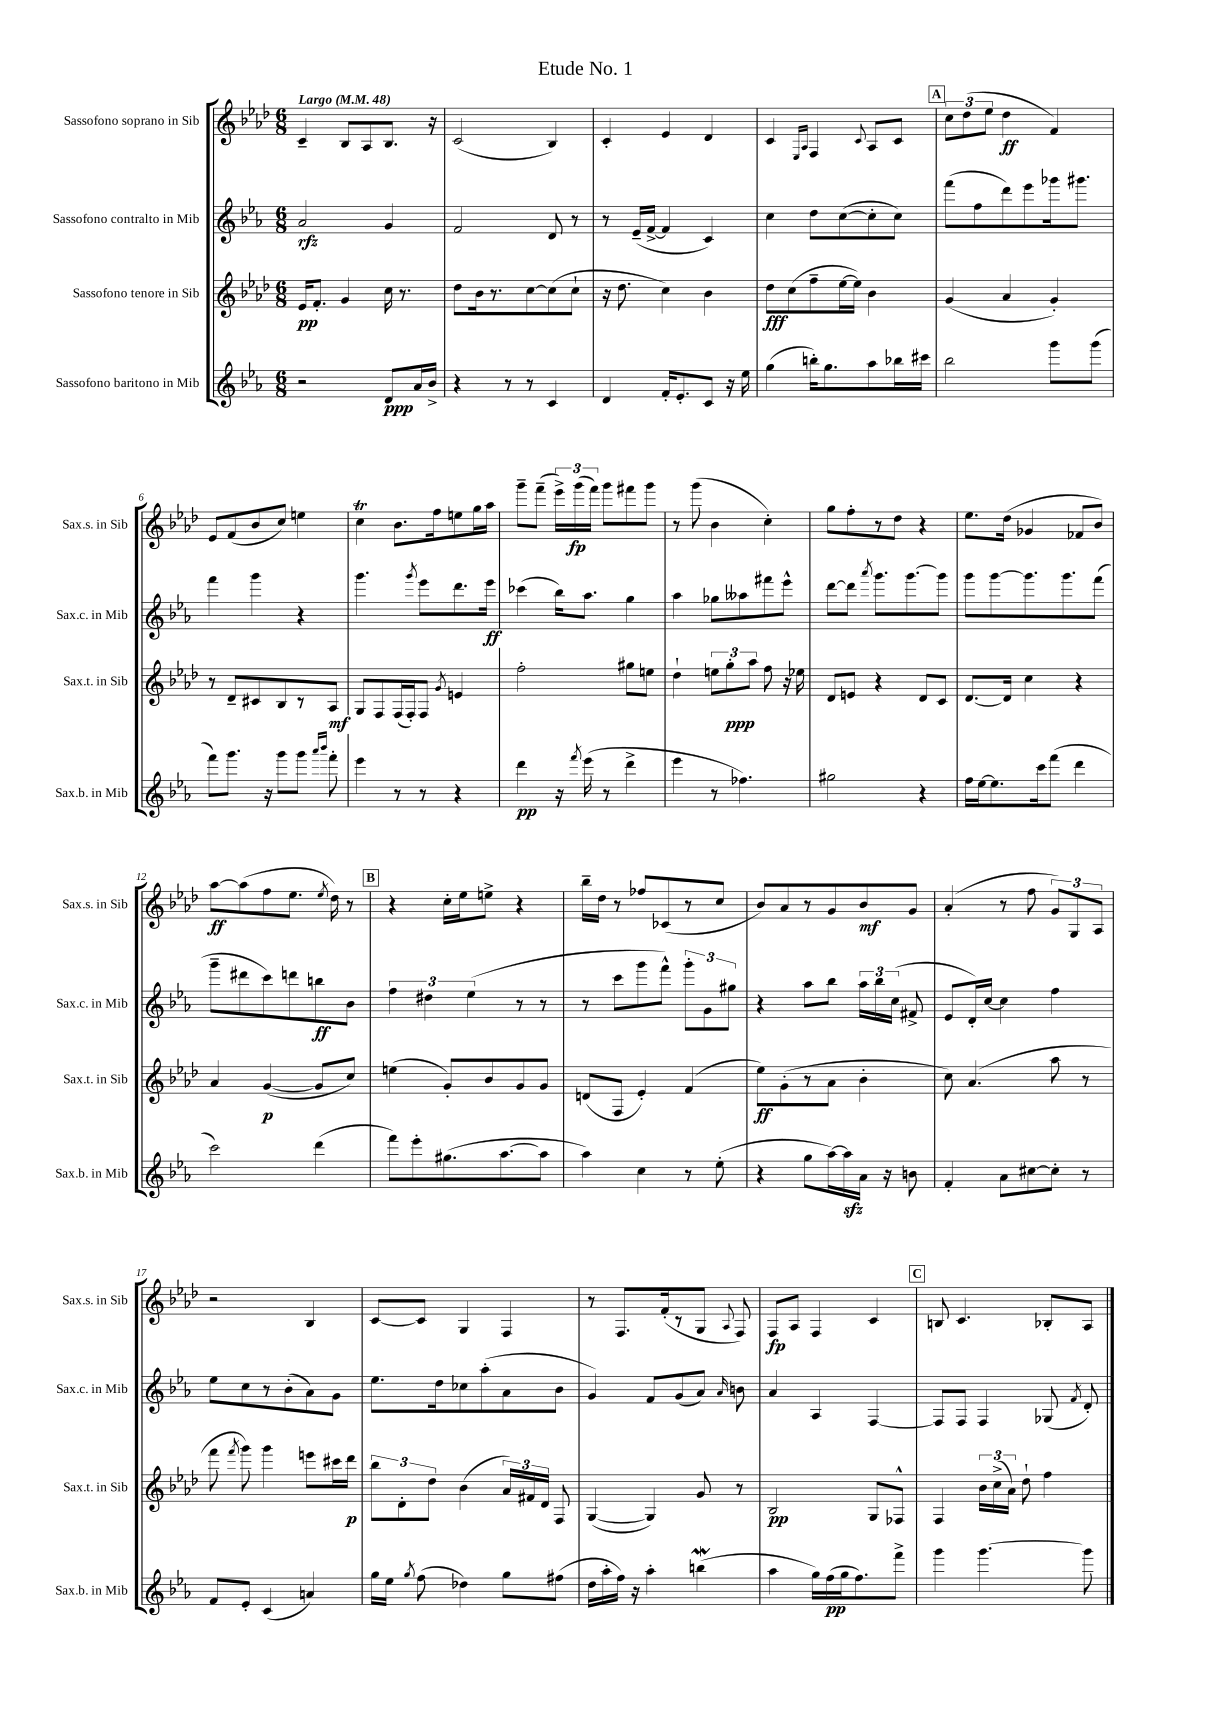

**kern	**dynam	**kern	**dynam	**kern	**dynam	**kern	**dynam
*part4	*part4	*part3	*part3	*part2	*part2	*part1	*part1
*staff4	*staff4	*staff3	*staff3	*staff2	*staff2	*staff1	*staff1
*I"Sassofono baritono in Mib	*	*I"Sassofono tenore in Sib	*	*I"Sassofono contralto in Mib	*	*I"Sassofono soprano in Sib	*
*I'Sax.b. in Mib	*	*I'Sax.t. in Sib	*	*I'Sax.c. in Mib	*	*I'Sax.s. in Sib	*
*clefG2	*	*clefG2	*	*clefG2	*	*clefG2	*
*k[b-e-a-]	*	*k[b-e-a-d-]	*	*k[b-e-a-]	*	*k[b-e-a-d-]	*
*M6/8	*	*M6/8	*	*M6/8	*	*M6/8	*
*MM48	*	*MM48	*	*MM48	*	*MM48	*
=1	=1	=1	=1	=1	=1	=1	=1
!	!	!	!	!	!	!LO:TX:a:B:t=Largo	!
2r	.	16e-/KL	pp	2a-/	rfz	4c~/	.
.	.	8.f'/J	.	.	.	.	.
.	.	4g/	.	.	.	8B-/L	.
.	.	.	.	.	.	8A-/	.
8d/L	ppp	16cc\	.	4g/	.	8.B-/J	.
.	.	8.r	.	.	.	.	.
16a-/L	.	.	.	.	.	.	.
16b-^/JJ	.	.	.	.	.	16r	.
=2	=2	=2	=2	=2	=2	=2	=2
4r	.	8dd-\L	.	2f/	.	(2c/	.
.	.	16b-\k	.	.	.	.	.
.	.	8.r	.	.	.	.	.
8r	.	.	.	.	.	.	.
8r	.	[8cc\	.	.	.	.	.
4c/	.	(8cc\]	.	8d/	.	4B-/)	.
.	.	8cc`\J	.	8r	.	.	.
=3	=3	=3	=3	=3	=3	=3	=3
4d/	.	16r	.	8r	.	4c'/	.
.	.	8.dd-\	.	.	.	.	.
.	.	.	.	(16e-~/LL	.	.	.
.	.	.	.	[16f^/JJ	.	.	.
16f'/KL	.	4cc\)	.	4f/]	.	4e-/	.
8.e-'/	.	.	.	.	.	.	.
8c/J	.	4b-\	.	4c/)	.	4d-/	.
16r	.	.	.	.	.	.	.
16ee-\	.	.	.	.	.	.	.
=4	=4	=4	=4	=4	=4	=4	=4
(4gg\	.	8dd-\L	fff	4cc\	.	4c/	.
.	.	(8cc\	.	.	.	.	.
.	.	.	.	.	.	16qqE-/LL	.
.	.	.	.	.	.	16qqA-/JJ	.
16bbn'\KL)	.	8ff~\	.	8dd\L	.	4F/	.
8.gg\	.	.	.	.	.	.	.
.	.	[16ee-\L	.	([8cc\	.	.	.
.	.	16ee-\JJ])	.	.	.	.	.
.	.	.	.	.	.	8qqc/	.
8aa-\	.	4b-\	.	8cc'\]	.	8A-/L	.
16bb-X\L	.	.	.	8cc\J)	.	8c/J	.
16ccc#X\JJ	.	.	.	.	.	.	.
!!LO:REH:place=s1:t=A
=5	=5	=5	=5	=5	=5	=5	=5
2bb-\	.	(4g/	.	(8fff\L	.	12cc\L	.
.	.	.	.	.	.	(12dd-\	.
.	.	.	.	8ff\	.	.	.
.	.	.	.	.	.	12ee-\J	.
.	.	4a-/	.	8ddd\)	.	4dd-\	ff
.	.	.	.	8eee-\	.	.	.
8ggg\L	.	4g'/)	.	16ggg-X\k	.	4f/)	.
.	.	.	.	8.ggg#X\J	.	.	.
(8ggg\J	.	.	.	.	.	.	.
!!LO:LB:g=z
=6	=6	=6	=6	=6	=6	=6	=6
8fff\L)	.	8r	.	4fff\	.	8e-/L	.
8.ggg\J	.	8d-~/L	.	.	.	(8f/	.
.	.	8c#X/	.	4ggg\	.	8b-/	.
16r	.	.	.	.	.	.	.
8ggg\L	.	8B-/	.	.	.	8cc/J)	.
8ggg\J	.	8r	.	4r	.	4een\	.
16qqaaa-/LL	.	.	.	.	.	.	.
16qqbbb-/JJ	.	.	.	.	.	.	.
8fff'\	.	8A-/J	mf	.	.	.	.
=7	=7	=7	=7	=7	=7	=7	=7
4eee-\	.	8G/L	.	4.ggg\	.	4cct\	.
.	.	8F/	.	.	.	.	.
8r	.	(16F/L	.	.	.	8.b-\L	.
.	.	16F'/J)	.	.	.	.	.
.	.	.	.	8qggg/	.	.	.
8r	.	8F/J	.	8eee-\L	.	.	.
.	.	.	.	.	.	16ff\k	.
.	.	8qg/	.	.	.	.	.
4r	.	4en/	.	8.ddd\	.	8een\	.
.	.	.	.	.	.	16gg\L	.
.	.	.	.	16eee-\Jk	ff	16aa-\JJ	.
=8	=8	=8	=8	=8	=8	=8	=8
4ddd\	pp	2ff'\	.	(4ccc-X\	.	8ggg~\L	.
.	.	.	.	.	.	(8fff~\J	.
16r	.	.	.	16bb-\KL)	.	24eee-^\LL)	.
.	.	.	.	.	.	(24ggg\	fp
8qfff/	.	.	.	.	.	.	.
(16eee-\	.	.	.	8.aa-\J	.	.	.
.	.	.	.	.	.	24fff\JJ)	.
8r	.	.	.	.	.	8ggg\L	.
4ddd^\	.	8gg#X\L	.	4gg\	.	8fff#X\	.
.	.	8een\J	.	.	.	8ggg\J	.
=9	=9	=9	=9	=9	=9	=9	=9
4eee-\	.	4dd-`\	.	4aa-\	.	8r	.
.	.	.	.	.	.	(8ggg\	.
8r	.	12een\L	.	8gg-X\L	.	4b-\	.
.	.	12gg'\	ppp	.	.	.	.
4.ff-X\)	.	.	.	8aa--X\	.	.	.
.	.	12aa-\J	.	.	.	.	.
.	.	8ff\	.	8fff#X\	.	4cc'\)	.
.	.	16r	.	8eee-^^\J	.	.	.
.	.	16ee-X\	.	.	.	.	.
=10	=10	=10	=10	=10	=10	=10	=10
2gg#X\	.	8d-/L	.	[8ddd\L	.	8gg\L	.
.	.	8en/J	.	8ddd\J]	.	8ff'\	.
.	.	.	.	8qaaa-/	.	.	.
.	.	4r	.	8.ggg\L	.	8r	.
.	.	.	.	.	.	8dd-\J	.
.	.	.	.	[8.ggg\	.	.	.
4r	.	8d-/L	.	.	.	4r	.
.	.	8c/J	.	8ggg\J]	.	.	.
=11	=11	=11	=11	=11	=11	=11	=11
16ff\LL	.	[8.d-/L	.	8ggg\L	.	8.ee-\L	.
[16ee-\J	.	.	.	.	.	.	.
8.ee-\]	.	.	.	[8ggg\	.	.	.
.	.	16d-/Jk]	.	.	.	(16dd-\Jk	.
.	.	4cc\	.	8.ggg\]	.	4g-X/	.
16ccc\k	.	.	.	.	.	.	.
(8fff\J	.	.	.	.	.	.	.
.	.	.	.	8.ggg\	.	.	.
4ddd\	.	4r	.	.	.	8f-X/L	.
.	.	.	.	(8fff\J	.	8b-/J)	.
!!LO:LB:g=z
=12	=12	=12	=12	=12	=12	=12	=12
2ccc\)	.	4a-/	.	8ggg~\L	.	[8aa-\L	ff
.	.	.	.	8ddd#X\	.	(8aa-\]	.
.	.	([4g/	p	8ccc\)	.	8ff\	.
.	.	.	.	8dddn\	.	8.ee-\J	.
(4ddd\	.	8g/L]	.	8bbn\	ff	.	.
.	.	.	.	.	.	8qee-/	.
.	.	.	.	.	.	16dd-\)	.
.	.	8cc/J)	.	8b-\J	.	8r	.
!!LO:REH:place=s1:t=B
=13	=13	=13	=13	=13	=13	=13	=13
8fff\L)	.	(4een\	.	6ff\	.	4r	.
8eee-'\	.	.	.	.	.	.	.
.	.	.	.	6dd#X\	.	.	.
(8.gg#X\	.	8g'/L)	.	.	.	16cc'\LL	.
.	.	.	.	.	.	16ee-\J	.
.	.	.	.	(6ee-\	.	.	.
.	.	8b-/	.	.	.	8een^\J	.
[8.aa-\	.	.	.	.	.	.	.
.	.	8g/	.	8r	.	4r	.
8aa-\J]	.	8g/J	.	8r	.	.	.
=14	=14	=14	=14	=14	=14	=14	=14
4aa-\)	.	(8dn/L	.	8r	.	16bb-~\LL	.
.	.	.	.	.	.	16dd-\JJ	.
.	.	8F/J	.	8ccc\L	.	8r	.
4cc\	.	4e-'/)	.	8ggg\	.	8ff-X/L	.
.	.	.	.	8fff^^\J)	.	(8c-X/	.
8r	.	(4f/	.	12ggg'\L	.	8r	.
.	.	.	.	12g\	.	.	.
(8ee-'\	.	.	.	.	.	8cc/J	.
.	.	.	.	12gg#X\J	.	.	.
=15	=15	=15	=15	=15	=15	=15	=15
4r	.	8ee-\L)	ff	4r	.	8b-/L)	.
.	.	(8g'\	.	.	.	8a-/	.
8gg\L	.	8r	.	8aa-\L	.	8r	.
[16aa-\L)	.	8a-\J	.	8bb-\J	.	8g/	.
16aa-zz\]	.	.	.	.	.	.	.
16a-\JJ	.	4b-'\	.	24aa-\LL	.	8b-/	mf
.	.	.	.	24bb-\	.	.	.
16r	.	.	.	.	.	.	.
.	.	.	.	(24cc\JJ	.	.	.
8bn\	.	.	.	8f#X^/	.	8g/J	.
=16	=16	=16	=16	=16	=16	=16	=16
4f'/	.	8cc\)	.	8e-/L	.	(4a-'/	.
.	.	(4.a-/	.	16d'/L)	.	.	.
.	.	.	.	[16cc/JJ	.	.	.
8a-\L	.	.	.	4cc\]	.	8r	.
[8cc#X\	.	.	.	.	.	8ff\	.
8cc#'\J]	.	8aa-\	.	4ff\	.	12g/L)	.
.	.	.	.	.	.	12G/	.
8r	.	8r	.	.	.	.	.
.	.	.	.	.	.	12A-/J	.
!!LO:LB:g=z
=17	=17	=17	=17	=17	=17	=17	=17
8f/L	.	8fff\	.	8ee-\L	.	2r	.
.	.	8qfff/	.	.	.	.	.
8e-'/J	.	8ggg\)	.	8cc\	.	.	.
(4c/	.	4ggg\	.	8r	.	.	.
.	.	.	.	(8b-'\	.	.	.
4an/)	.	8eeen\L	.	8a-\)	.	4B-/	.
.	.	16ccc#X\L	.	8g\J	.	.	.
.	.	16ddd-\JJ	p	.	.	.	.
=18	=18	=18	=18	=18	=18	=18	=18
16gg\LL	.	12bb-\L	.	8.ee-\L	.	[8c/L	.
16ee-\JJ	.	.	.	.	.	.	.
.	.	12d-'\	.	.	.	.	.
8qgg/	.	.	.	.	.	.	.
(8ff\	.	.	.	.	.	8c/J]	.
.	.	12dd-\J	.	.	.	.	.
.	.	.	.	16dd\k	.	.	.
4dd-X\)	.	(4b-\	.	8cc-X\	.	4G/	.
.	.	.	.	(8aa-'\	.	.	.
8gg\L	.	24a-/LL)	.	8a-\	.	4F/	.
.	.	24f#X/	.	.	.	.	.
.	.	24d-/JJ	.	.	.	.	.
(8ff#X\J	.	8F/	.	8b-\J	.	.	.
=19	=19	=19	=19	=19	=19	=19	=19
16dd\LL	.	([4G/	.	4g/)	.	8r	.
16aa-'\	.	.	.	.	.	.	.
16ff\JJ)	.	.	.	.	.	8.F/L	.
16r	.	.	.	.	.	.	.
4aa-'\	.	4G/])	.	8f/L	.	.	.
.	.	.	.	.	.	(16f'/k	.
.	.	.	.	(8g/	.	8r	.
(4bbnW\	.	8g/	.	8a-/J)	.	8G/J	.
.	.	.	.	16qqa-/	.	8qqA-/	.
.	.	8r	.	8bn\	.	8F/)	.
=20	=20	=20	=20	=20	=20	=20	=20
4aa-\	.	2B-/	pp	4a-/	.	8F/L	fp
.	.	.	.	.	.	8A-/J	.
16gg\LL)	.	.	.	4A-/	.	4F/	.
(16ff\	pp	.	.	.	.	.	.
16gg\J	.	.	.	.	.	.	.
8.ff\)	.	.	.	.	.	.	.
.	.	8G/L	.	[4F/	.	4c/	.
8fff^\J	.	8F-X^^/J	.	.	.	.	.
!!LO:REH:place=s1:t=C
=21	=21	=21	=21	=21	=21	=21	=21
4ggg\	.	4F/	.	8F/L]	.	8Bn/	.
.	.	.	.	8F/J	.	4.c/	.
[4.ggg\	.	24b-\LL	.	4F/	.	.	.
.	.	(24cc^\	.	.	.	.	.
.	.	24a-\JJ)	.	.	.	.	.
.	.	8dd-`\	.	.	.	.	.
.	.	4ff\	.	(8G-X/	.	8B-X'/L	.
.	.	.	.	8qf/	.	.	.
8ggg\]	.	.	.	8d'/)	.	8A-/J	.
==	==	==	==	==	==	==	==
*-	*-	*-	*-	*-	*-	*-	*-
